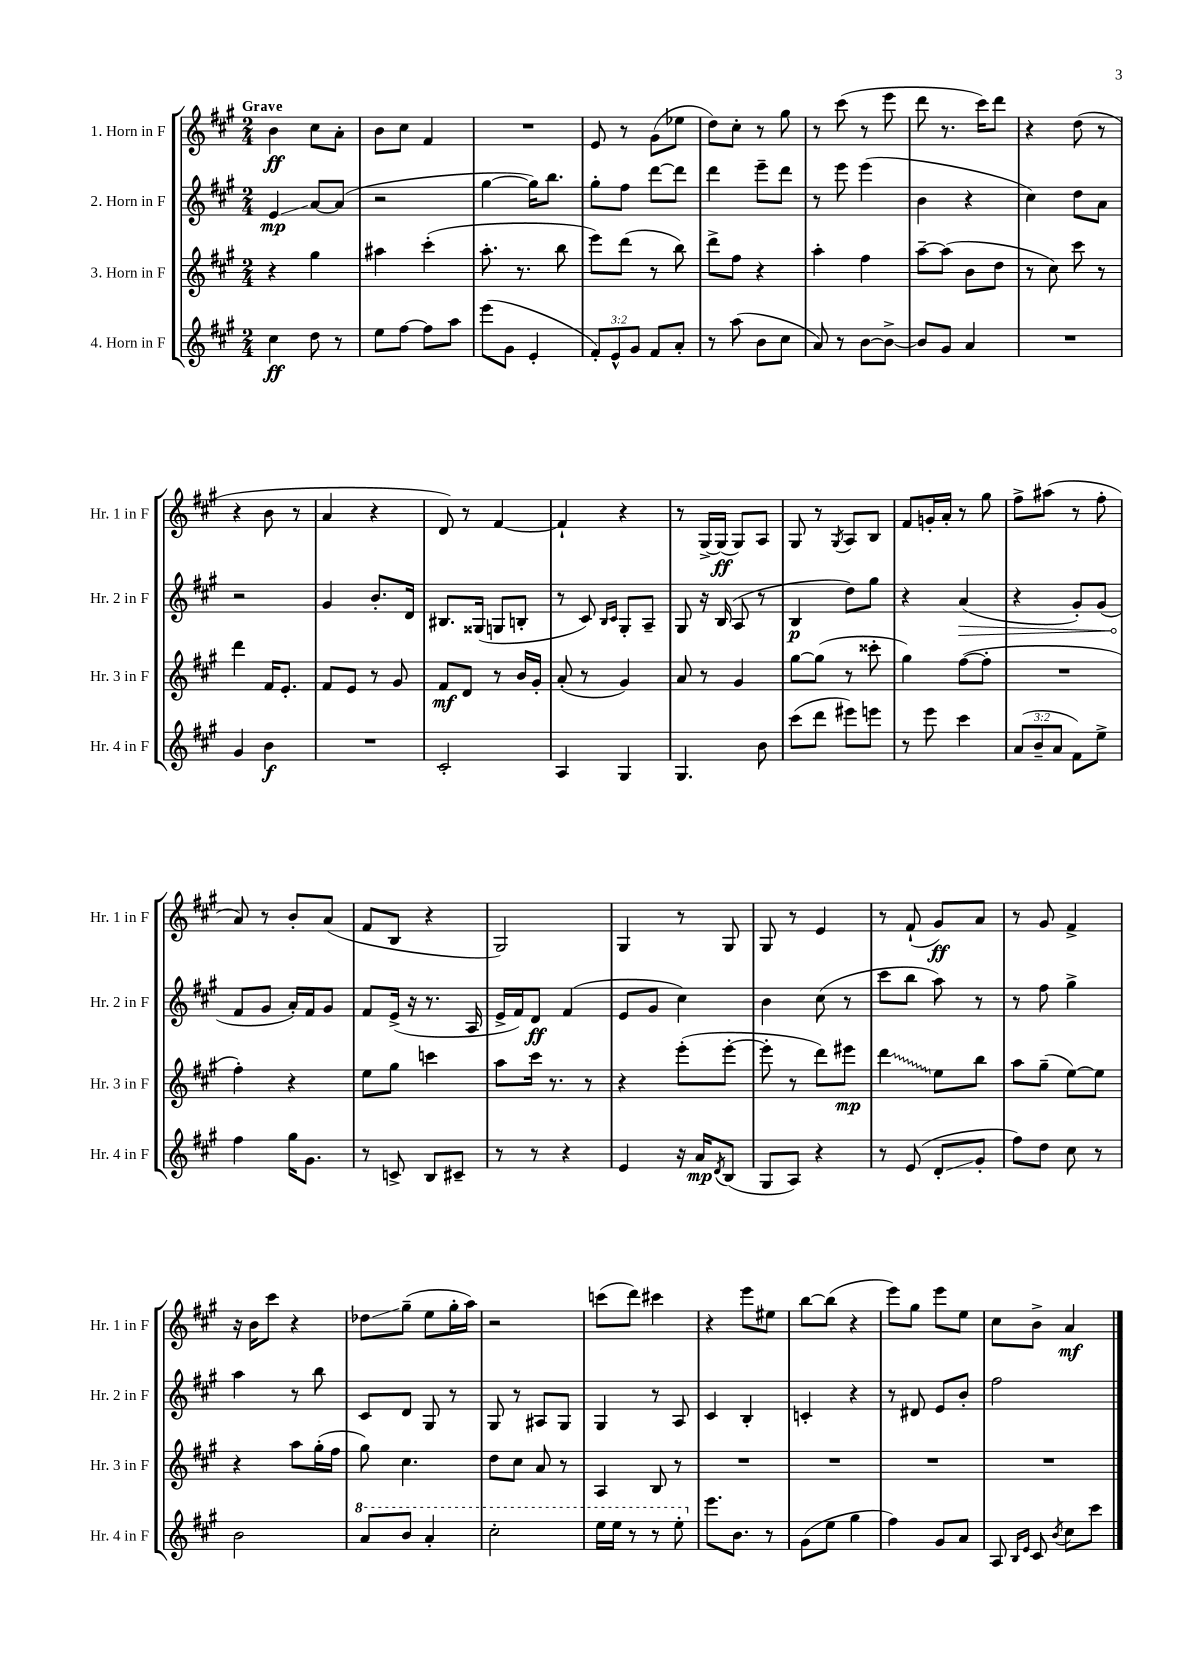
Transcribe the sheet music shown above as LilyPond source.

<<
\new StaffGroup <<
\new Staff = "s0" \with { instrumentName = "1. Horn in F" shortInstrumentName = "Hr. 1 in F" } {
    \clef treble \key a \major \numericTimeSignature \time 2/4 \tempo "Grave"
    b'4\ff cis''8 a'8-. |
    b'8 cis''8 fis'4 |
    R2 |
    e'8 r8 gis'8( ees''8 |
    d''8) cis''8-. r8 gis''8 |
    r8 cis'''8( r8 e'''8 |
    d'''8 r8. cis'''16) d'''8 |
    r4 d''8( r8 |
    r4 b'8 r8 |
    a'4 r4 |
    d'8) r8 fis'4~ |
    fis'4-! r4 |
    r8 gis16~-> gis16\ff( gis8) a8 |
    gis8 r8 \acciaccatura { gis8 } a8 b8 |
    fis'8 g'16-. a'16-. r8 gis''8 |
    fis''8-> ais''8( r8 fis''8-. |
    a'8) r8 b'8-. a'8( |
    fis'8 b8 r4 |
    gis2) |
    gis4 r8 gis8 |
    gis8 r8 e'4 |
    r8 fis'8-!( gis'8\ff) a'8 |
    r8 gis'8 fis'4-> |
    r16 b'16 cis'''8 r4 |
    des''8\glissando gis''8--( e''8 gis''16-. a''16) |
    r2 |
    c'''8( d'''8) cis'''4 |
    r4 e'''8 eis''8 |
    b''8~ b''8( r4 |
    e'''8) gis''8 e'''8 e''8 |
    cis''8 b'8-> a'4\mf \bar "|." |
}
\new Staff = "s1" \with { instrumentName = "2. Horn in F" shortInstrumentName = "Hr. 2 in F" } {
    \clef treble \key a \major \numericTimeSignature \time 2/4
    e'4\glissando\mp a'8~ a'8( |
    r2 |
    gis''4~ gis''16) b''8. |
    gis''8-. fis''8 d'''8~ d'''8 |
    d'''4 e'''8-- d'''8 |
    r8 e'''8 e'''4( |
    b'4 r4 |
    cis''4) d''8 a'8 |
    r2 |
    gis'4 b'8.-. d'16 |
    bis8. gisis16( g8 b8-. |
    r8 cis'8) \grace { b16 cis'16 } gis8-. a8-- |
    gis8 r16 b16( a8 r8 |
    b4\p d''8) gis''8 |
    r4 \once \override Hairpin.circled-tip = ##t a'4\>( |
    r4 gis'8-.) gis'8( |
    fis'8\! gis'8 a'16-.) fis'16 gis'8 |
    fis'8 e'16->( r16 r8. a16 |
    e'16-> fis'16) d'8\ff fis'4( |
    e'8 gis'8 cis''4) |
    b'4 cis''8( r8 |
    cis'''8 b''8 a''8) r8 |
    r8 fis''8 gis''4-> |
    a''4 r8 b''8 |
    cis'8 d'8 gis8 r8 |
    gis8 r8 ais8 gis8 |
    gis4 r8 a8 |
    cis'4 b4-. |
    c'4-. r4 |
    r8 dis'8 e'8 b'8-. |
    fis''2 \bar "|." |
}
\new Staff = "s2" \with { instrumentName = "3. Horn in F" shortInstrumentName = "Hr. 3 in F" } {
    \clef treble \key a \major \numericTimeSignature \time 2/4
    r4 gis''4 |
    ais''4 cis'''4-.( |
    a''8.-. r8. b''8 |
    e'''8) d'''8( r8 b''8) |
    d'''8-> fis''8 r4 |
    a''4-. fis''4 |
    a''8~-- a''8( b'8 d''8 |
    r8 cis''8) cis'''8 r8 |
    d'''4 fis'16 e'8.-. |
    fis'8 e'8 r8 gis'8 |
    fis'8\mf d'8 r8 b'16 gis'16-. |
    a'8-.( r8 gis'4) |
    a'8 r8 gis'4 |
    gis''8~ gis''8( r8 cisis'''8-. |
    gis''4) fis''8~( fis''8-. |
    R2 |
    fis''4-.) r4 |
    e''8 gis''8 c'''4 |
    a''8 cis'''16 r8. r8 |
    r4 e'''8-.( e'''8~-. |
    e'''8-. r8 d'''8) eis'''8\mp |
    \once \override Glissando.style = #'zigzag d'''4\glissando e''8 b''8 |
    a''8 gis''8--( e''8~) e''8 |
    r4 a''8 gis''16-.( fis''16 |
    gis''8) cis''4. |
    d''8 cis''8 a'8 r8 |
    a4 b8 r8 |
    R2 |
    R2 |
    R2 |
    R2 \bar "|." |
}
\new Staff = "s3" \with { instrumentName = "4. Horn in F" shortInstrumentName = "Hr. 4 in F" } {
    \clef treble \key a \major \numericTimeSignature \time 2/4 \override Staff.TupletNumber.text = #tuplet-number::calc-fraction-text
    cis''4\ff d''8 r8 |
    e''8 fis''8~ fis''8 a''8 |
    e'''8( gis'8 e'4-. |
    \tuplet 3/2 { fis'8-.) e'8-^ gis'8 } fis'8 a'8-. |
    r8 a''8( b'8 cis''8 |
    a'8) r8 b'8~ b'8~-> |
    b'8 gis'8 a'4 |
    R2 |
    gis'4 b'4\f |
    R2 |
    cis'2-. |
    a4 gis4 |
    gis4. b'8 |
    cis'''8( d'''8 eis'''8) e'''8 |
    r8 e'''8 cis'''4 |
    \tuplet 3/2 { a'8( b'8-- a'8 } fis'8) e''8-> |
    fis''4 gis''16 gis'8. |
    r8 c'8-> b8 cis'8-- |
    r8 r8 r4 |
    e'4 r16 a'16\mp \acciaccatura { d'8 } b8( |
    gis8 a8) r4 |
    r8 e'8( d'8-.\glissando gis'8-. |
    fis''8) d''8 cis''8 r8 |
    b'2 |
    \ottava #1 a''8 b''8 a''4-. |
    cis'''2-. |
    e'''16 e'''16 r8 r8 e'''8-. \ottava #0 |
    e'''8. b'8. r8 |
    gis'8( e''8 gis''4 |
    fis''4) gis'8 a'8 |
    a8 \grace { b16 e'16 } cis'8 \acciaccatura { b'8 } cis''8 cis'''8 \bar "|." |
}
>>
>>
\layout { \context { \Score \remove "Bar_number_engraver" } }
